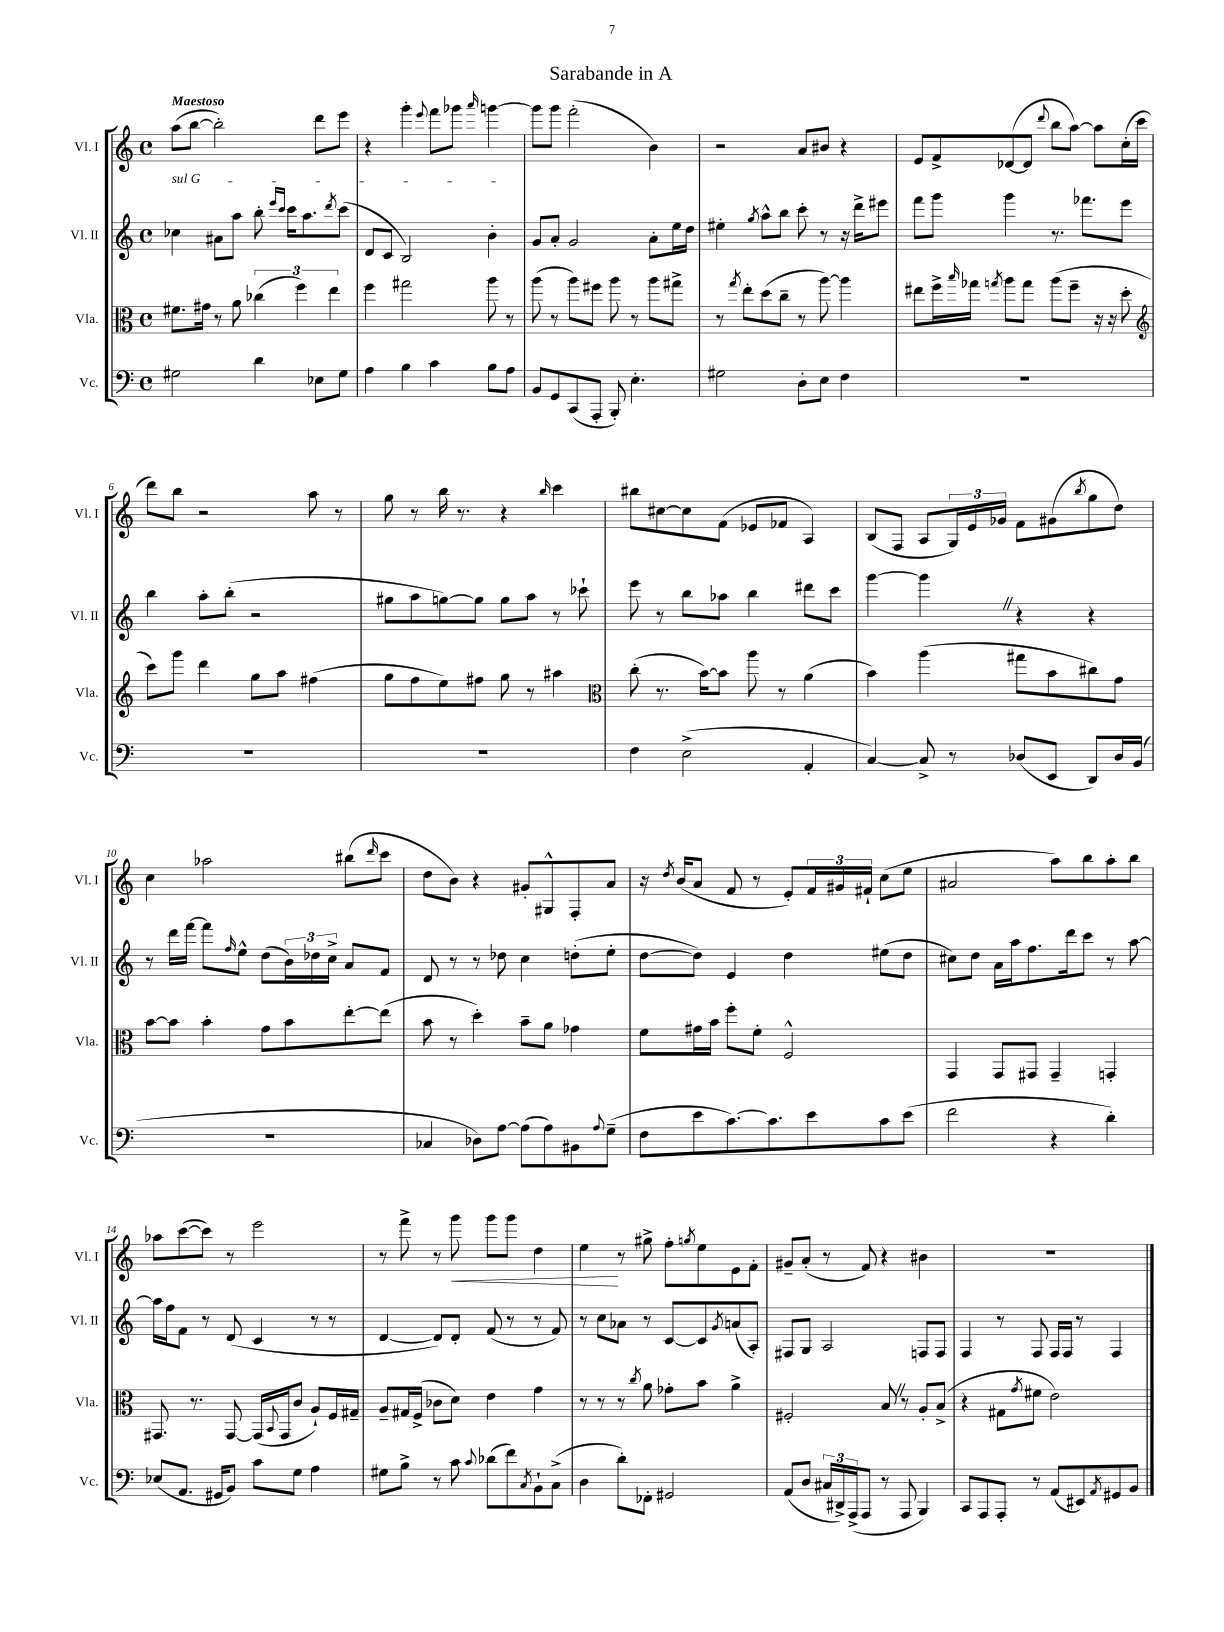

**kern	**kern	**kern	**kern	**dynam
*part4	*part3	*part2	*part1	*part1
*staff4	*staff3	*staff2	*staff1	*staff1
*I"Vc.	*I"Vla.	*I"Vl. II	*I"Vl. I	*
*I'Vc.	*I'Vla.	*I'Vl. II	*I'Vl. I	*
*clefF4	*clefC3	*clefG2	*clefG2	*
*k[]	*k[]	*k[]	*k[]	*
*M4/4	*M4/4	*M4/4	*M4/4	*
*met(c)	*met(c)	*met(c)	*met(c)	*
=1	=1	=1	=1	=1
!	!	!	!LO:TX:a:B:t=Maestoso	!
!	!	!LO:TX:a:i:t=sul G	!	!
2G#X\	8.f#X\L	4cc-X\	(8aa\L	.
.	.	.	[8bb\J	.
.	16g#X\Jk	.	.	.
.	8r	8a#X\L	2bb'\])	.
.	8a\	8aa\J	.	.
4d\	(6cc-X\	8bb'\	.	.
.	.	16qqeee/LL	.	.
.	.	16qqccc/JJ	.	.
.	.	16ccc\KL	.	.
.	6ff\)	.	.	.
.	.	8.aa\	.	.
8E-X\L	.	.	8ddd\L	.
.	6ee\	.	.	.
.	.	8qddd/	.	.
8G#\J	.	(8ccc\J	8eee\J	.
=2	=2	=2	=2	=2
4A\	4ff\	8d/L	4r	.
.	.	8c/J	.	.
4B\	2gg#X\	2B/)	4ggg'\	.
.	.	.	8qqeee/	.
4c\	.	.	8fff\L	.
.	.	.	8ggg-X\J	.
.	.	.	16qqaaa/	.
8B\L	8aa\	4b'\	[4gggn\	.
8A\J	8r	.	.	.
=3	=3	=3	=3	=3
8BB/L	(8aa\	8g/L	8ggg\L]	.
8GG/	8r	8a'/J	8ggg\J	.
(8CC/	8aa\L)	2g/	(2fff'\	.
8AAA'/J	8ff#X\J	.	.	.
8BBB'/)	8aa\	.	.	.
4.E'\	8r	.	.	.
.	8aa\L	8a'\L	4b\)	.
.	8gg#X^\J	16ee\L	.	.
.	.	16dd\JJ	.	.
=4	=4	=4	=4	=4
2G#X\	8r	4ee#X'\	2r	.
.	8qgg/	.	.	.
.	8ee'\L	.	.	.
.	.	8qgg/	.	.
.	(8dd\	8aa^^\L	.	.
.	8cc~\J	8bb\J	.	.
8D'\L	8r	8ccc'\	8a/L	.
8E\J	[8aa\)	8r	8b#X/J	.
4F\	4aa\]	16r	4r	.
.	.	16ddd^\KL	.	.
.	.	8eee#X\J	.	.
=5	=5	=5	=5	=5
1r	8ee#X\L	8fff\L	8e/L	.
.	16ff^\L	8ggg\J	8f^/	.
.	16qqbb/	.	.	.
.	16gg-X\JJ	.	.	.
.	8qggn/	.	.	.
.	8aa\L	4ggg\	([8d-X/	.
.	8gg\J	.	8d-/J]	.
.	.	.	8qqddd/	.
.	(8aa\L	8.r	8bb\L	.
.	8ff~\J	.	[8aa\J)	.
.	.	8.fff-X\L	.	.
.	16r	.	8aa\L]	.
.	16r	.	.	.
.	8dd'\	8eee\J	(16cc'\L	.
.	.	.	16ccc\JJ	.
!!LO:LB:g=z
=6	=6	=6	=6	=6
*	*clefG2	*	*	*
1r	8ccc\L)	4bb\	8ddd\L)	.
.	8ggg\J	.	8bb\J	.
.	4ddd\	8aa'\L	2r	.
.	.	(8bb'\J	.	.
.	8gg\L	2r	.	.
.	8aa\J	.	.	.
.	(4ff#X\	.	8aa\	.
.	.	.	8r	.
=7	=7	=7	=7	=7
1r	8gg\L	8gg#X\L	8gg\	.
.	8ff\	8aa\	8r	.
.	8ee\)	[8ggn\)	16bb\	.
.	.	.	8.r	.
.	8ff#X\J	8gg\J]	.	.
.	8gg\	8gg\L	4r	.
.	8r	8aa\J	.	.
.	.	.	16qqbb/	.
.	4aa#X\	8r	4ccc\	.
.	.	8ccc-X`\	.	.
=8	=8	=8	=8	=8
*	*clefC3	*	*	*
4F\	(8cc'\	8eee\	8bb#X\L	.
.	8.r	8r	[8cc#X\	.
(2E^\	.	8bb\L	8cc#\]	.
.	[16b\KL)	.	.	.
.	8b\J]	8aa-X\J	(8f\J	.
.	8aa\	4bb\	8e-X/L	.
.	8r	.	8f-X/J	.
4AA'/	(4a\	8ddd#X\L	4A/)	.
.	.	8ccc\J	.	.
=9	=9	=9	=9	=9
[4C/)	4b\)	[4ggg\	(8B/L	.
.	.	.	8F/J	.
8C^/]	(4aa\	4gggZ\]	8A/L	.
8r	.	.	24G/L)	.
.	.	.	24e/	.
.	.	.	24g-X/JJ	.
(8D-X/L	8gg#X\L	4r	8f\L	.
8EE/J	8b\	.	(8g#X\	.
.	.	.	8qbb/	.
8DD/L)	8cc#X\)	4r	8gg\	.
16D-/L	8g\J	.	8dd\J)	.
(16BB/JJ	.	.	.	.
!!LO:LB:g=z
=10	=10	=10	=10	=10
1r	[8b\L	8r	4cc\	.
.	8b\J]	16ddd\LL	.	.
.	.	[16fff\JJ	.	.
.	4b'\	8fff\L]	2aa-X\	.
.	.	16qqff/	.	.
.	.	8ee^^\J	.	.
.	8g\L	(8dd\L	.	.
.	8b\	24b\L)	.	.
.	.	24dd-X\	.	.
.	.	24cc^\JJ	.	.
.	[8ee'\	8a/L	(8bb#X\L	.
.	.	.	16qqddd/	.
.	(8ee\J]	8f/J	8ccc\J	.
=11	=11	=11	=11	=11
4C-X/	8b\	8d/	8dd\L	.
.	8r	8r	8b\J)	.
8D-X\L)	4dd'\)	8r	4r	.
[8A\J	.	8dd-X\	.	.
(8A\L]	8b~\L	4cc\	8g#X'/L	.
8A\)	8a\J	.	8G#X^^/	.
8BB#X\	4g-X\	(8ddn'\L	8F'/	.
8qqA/	.	.	.	.
(8G~\J	.	8ee'\J	8a/J	.
=12	=12	=12	=12	=12
8F\L	8f\L	[8dd\L	16r	.
.	.	.	8qdd/	.
.	.	.	(16b/KL	.
8e\	16g#X\L	8dd\J])	8a/J	.
.	16b\JJ	.	.	.
[8.c\)	8ff'\L	4e/	8f/	.
.	8f'\J	.	8r	.
8.c\]	.	.	.	.
.	2F^^/	4dd\	8e'/L)	.
8e\	.	.	24f/L	.
.	.	.	24g#X/	.
.	.	.	24f#X`/JJ	.
8c\	.	(8ee#X\L	(8cc\L	.
(8e\J	.	8dd\J	8ee\J	.
=13	=13	=13	=13	=13
2f\	4GG/	8cc#X\L)	2a#X/	.
.	.	8dd\J	.	.
.	8GG/L	16a\LL	.	.
.	.	16aa\J	.	.
.	8GG#X/J	8.ff\	.	.
4r	4GG#~/	.	8aa\L)	.
.	.	16ddd\k	.	.
.	.	8ccc\J	8bb\	.
4d'\)	4GGn'/	8r	8aa'\	.
.	.	[8aa\	8bb\J	.
!!LO:LB:g=z
=14	=14	=14	=14	=14
(8E-X/L	8.GG#X/	16aa\LL]	8aa-X\L	.
.	.	16ff\J	.	.
8.AA/J	.	8f\J	([8ccc\	.
.	8.r	.	.	.
.	.	8r	8ccc\J])	.
16GG#X/KL	.	.	.	.
8BB/J)	[8GG#/	(8d/	8r	.
8c\L	(16GG#/LL]	4c/	2eee\	.
.	8qqBB/	.	.	.
.	16GG#/J	.	.	.
8G\J	8c/J	.	.	.
4A\	8A`/L)	8r	.	.
.	16F/L	8r	.	.
.	16G#X~/JJ	.	.	.
=15	=15	=15	=15	=15
8G#X\L	8A~/L	[4d/	8r	.
8B^\J	16G#X/L	.	8fff^\	.
.	(16F^/JJ	.	.	.
8r	8c-X\L	8d/L])	8r	.
!	!	!	!	!LO:HP:b
8c\	8d\J)	8d'/J	8ggg\	<
8qqc/	.	.	.	.
(8d-X\L	4e\	(8f/	8ggg\L	.
8f\)	.	8r	8ggg\J	.
8qC/	.	.	.	.
8BB`\	4g\	8r	4dd\	.
(8C^\J	.	8f/)	.	.
=16	=16	=16	=16	=16
4D\	8r	8r	4ee\	.
.	8r	8cc\L	.	.
8d'\L)	8r	8a-X\J	8r	[
.	8qcc/	.	.	.
8FF-X'\J	8a\	8r	8gg#X^\	.
2GG#X/	8g-X'\L	[8c/L	8ff'\L	.
.	.	.	8qggn/	.
.	8b\J	8c/]	8ee\	.
.	.	8qg/	.	.
.	4a^\	(8an/	8e\	.
.	.	8A'/J)	8f'\J	.
=17	=17	=17	=17	=17
(8AA/L	2F#X'/	8F#X/L	8g#X~/L	.
8D/J	.	8G/J	(8a'/J	.
24C#X/LL	.	2A/	8r	.
24DD#X^/)	.	.	.	.
(24AAA^/J	.	.	.	.
8AAA/J	.	.	8f/)	.
8r	8BZ/	.	4r	.
8AAA/	8r	.	.	.
4BBB/)	8A'/L	8Fn/L	4b#X\	.
.	(8B^/J	8F/J	.	.
=18	=18	=18	=18	=18
8CC/L	4r	4F/	1r	.
8AAA/	.	.	.	.
8AAA'/J	8G#X\L	8r	.	.
.	8qg/	.	.	.
8r	8f#X\J	8F/	.	.
(8AA/L	2e\)	16F/LL	.	.
.	.	16F/JJ	.	.
8EE#X/)	.	8r	.	.
8qAA/	.	.	.	.
8GG#X/	.	4F/	.	.
8BB/J	.	.	.	.
==	==	==	==	==
*-	*-	*-	*-	*-
